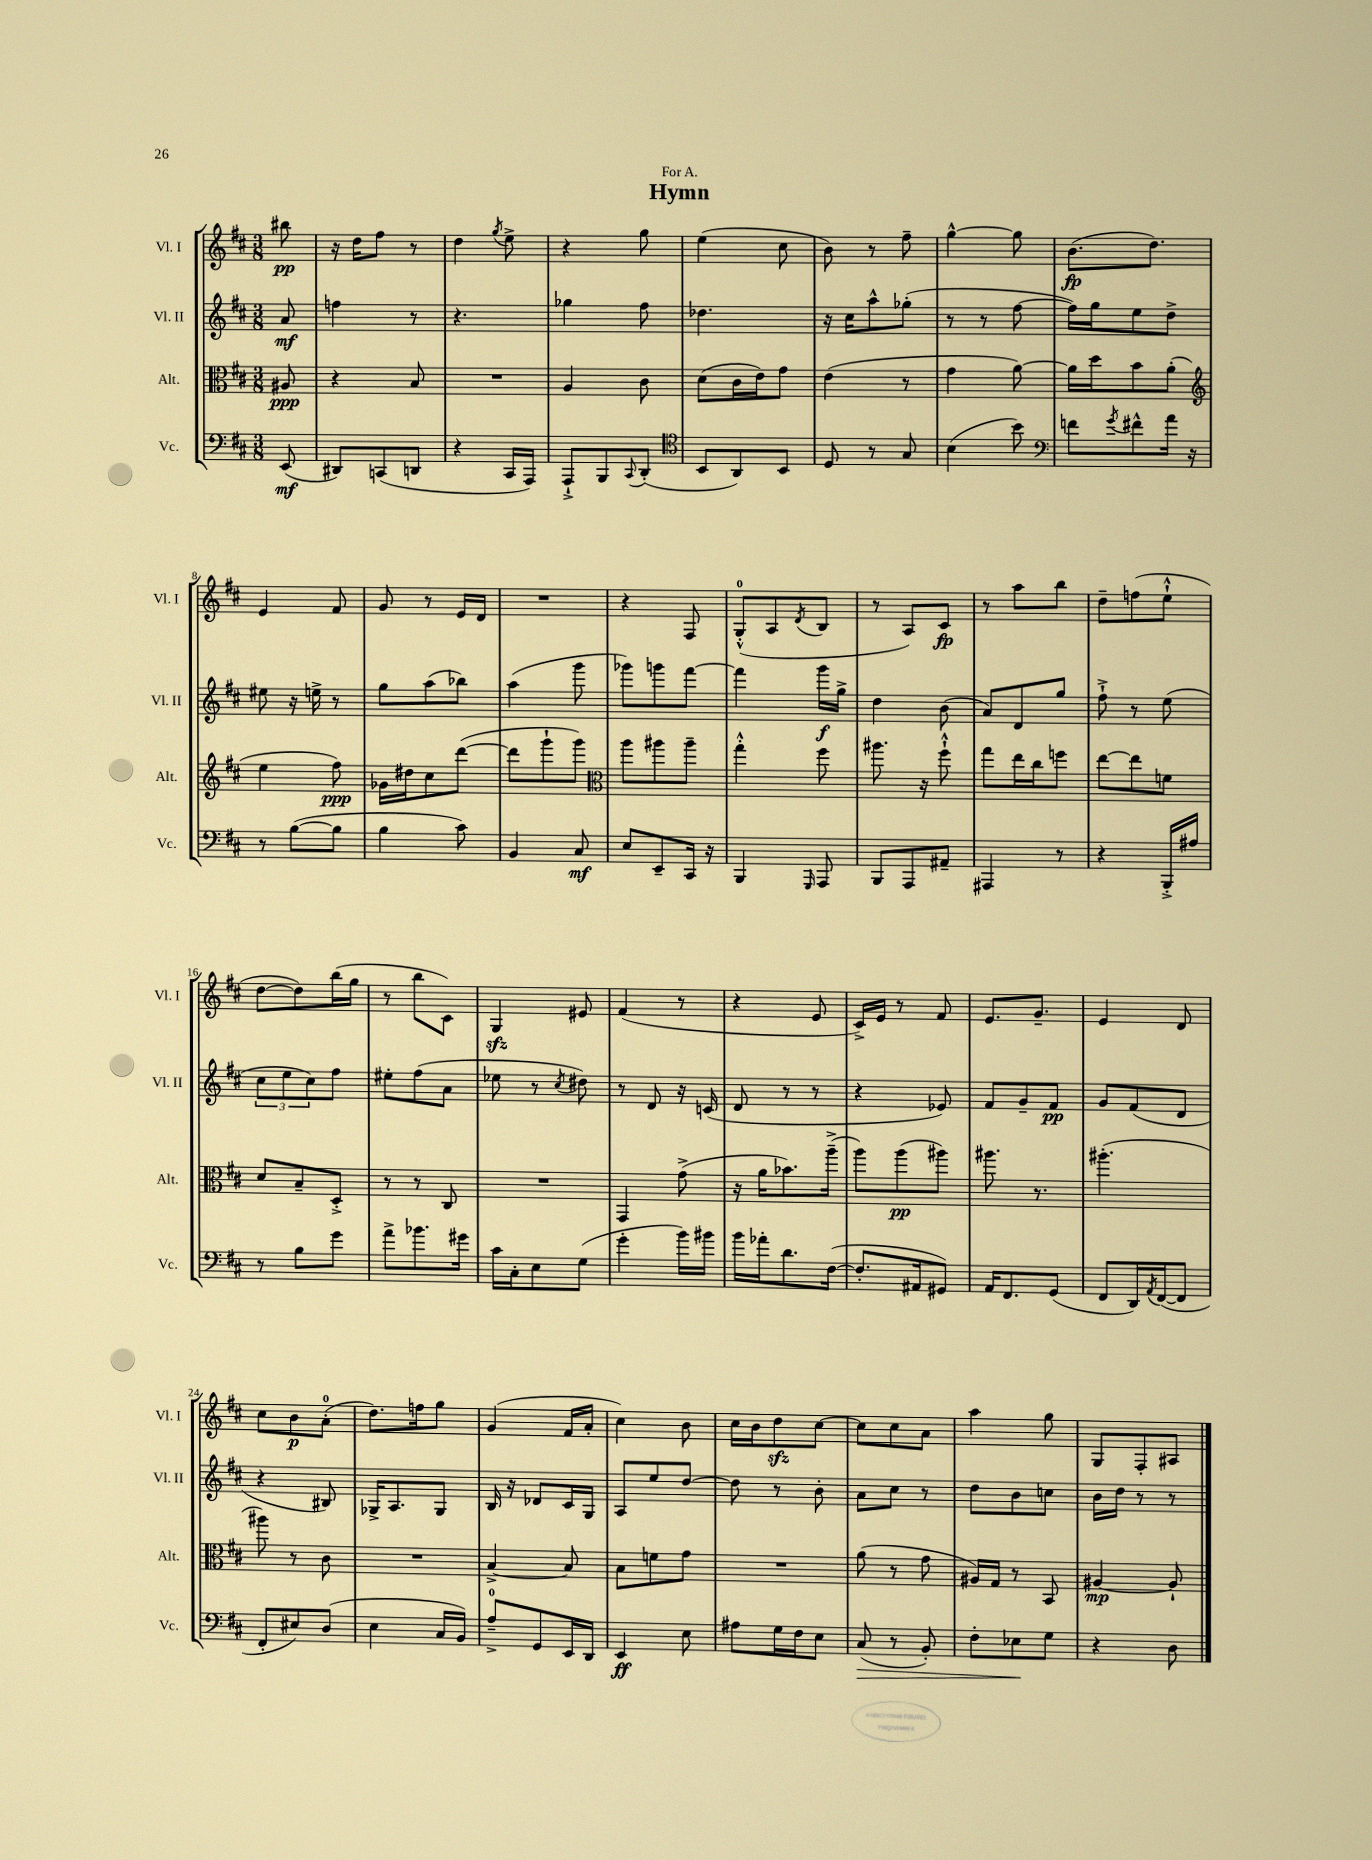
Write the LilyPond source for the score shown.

\header { title = "Hymn" dedication = "For A." }
<<
\new StaffGroup <<
\new Staff = "s0" \with { instrumentName = "Vl. I" shortInstrumentName = "Vl. I" } {
    \clef treble \key d \major \numericTimeSignature \time 3/8 \partial 8
    bis''8\pp |
    r16 d''16 fis''8 r8 |
    d''4 \acciaccatura { g''8 } e''8-> |
    r4 g''8 |
    e''4( cis''8 |
    b'8) r8 fis''8-- |
    g''4~-^ g''8 |
    b'8.\fp( d''8.) |
    e'4 fis'8 |
    g'8 r8 e'16 d'16 |
    R4. |
    r4 fis8 |
    g8-0-.-^( a8 \acciaccatura { d'8 } b8 |
    r8 a8) cis'8\fp |
    r8 a''8 b''8 |
    d''8-- f''8( e''8-!-^ |
    d''8~ d''8) b''16( g''16 |
    r8 b''8 cis'8) |
    g4\sfz eis'8 |
    fis'4( r8 |
    r4 e'8 |
    cis'16->) e'16 r8 fis'8 |
    e'8. g'8.-- |
    e'4 d'8 |
    cis''8 b'8\p a'8-0-.( |
    d''8.) f''16 g''8 |
    g'4( fis'16 a'16-. |
    cis''4) b'8 |
    cis''16 b'16 d''8\sfz cis''8~ |
    cis''8 cis''8 a'8 |
    a''4 g''8 |
    g8 fis8-. ais8 \bar "|." |
}
\new Staff = "s1" \with { instrumentName = "Vl. II" shortInstrumentName = "Vl. II" } {
    \clef treble \key d \major \numericTimeSignature \time 3/8 \partial 8
    a'8\mf |
    f''4 r8 |
    r4. |
    ges''4 fis''8 |
    des''4. |
    r16 cis''16 a''8-^ ges''8-.( |
    r8 r8 fis''8~ |
    fis''16) g''16 e''8 d''8-> |
    eis''8 r16 e''16-> r8 |
    g''8 a''8( bes''8) |
    a''4( g'''8 |
    ges'''8) g'''8 fis'''8~ |
    fis'''4 g'''16\f g''16-> |
    d''4 b'8( |
    a'8) d'8 g''8 |
    fis''8-!-> r8 e''8( |
    \tuplet 3/2 { cis''8 e''8 cis''8) } fis''8 |
    eis''8-. fis''8( a'8 |
    ees''8 r8 \acciaccatura { cis''8 } dis''8) |
    r8 d'8 r16 c'16( |
    d'8 r8 r8 |
    r4 ees'8) |
    fis'8 g'8-- fis'8\pp |
    g'8 fis'8( d'8 |
    r4 bis8) |
    ges16-> a8. ges8 |
    b16 r16 des'8 cis'16 g16 |
    a8 e''8 d''8~ |
    d''8 r8 b'8-. |
    a'8 cis''8 r8 |
    d''8 b'8 c''8 |
    b'16 d''16 r8 r8 \bar "|." |
}
\new Staff = "s2" \with { instrumentName = "Alt." shortInstrumentName = "Alt." } {
    \clef alto \key d \major \numericTimeSignature \time 3/8 \partial 8
    ais8\ppp |
    r4 b8 |
    R4. |
    a4 cis'8 |
    d'8( cis'16 e'16) g'8 |
    e'4( r8 |
    g'4 a'8~) |
    a'16 d''16 b'8 a'8-.( |
    \clef treble e''4 fis''8\ppp) |
    ges'16 dis''16 cis''8 d'''8~( |
    d'''8 g'''8-! g'''8) |
    \clef alto a''8 ais''8 ais''8-- |
    g''4-.-^ fis''8 |
    ais''8. r16 fis''8-!-^ |
    g''8 e''16 cis''16 f''8 |
    e''8~ e''8 f'8 |
    d'8 b8-- d8-.-> |
    r8 r8 cis8 |
    R4. |
    g,4 g'8->( |
    r16 a'16 bes'8.) a''16--->( |
    a''8) a''8\pp( ais''8) |
    ais''8. r8. |
    ais''4.-.( |
    ais''8) r8 cis'8 |
    R4. |
    b4~-> b8 |
    b8 f'8 g'8 |
    R4. |
    a'8( r8 g'8 |
    ais16) g16 r8 b,8 |
    ais4~\mp ais8-! \bar "|." |
}
\new Staff = "s3" \with { instrumentName = "Vc." shortInstrumentName = "Vc." } {
    \clef bass \key d \major \numericTimeSignature \time 3/8 \partial 8
    e,8\mf( |
    dis,8) c,8( d,8 |
    r4 cis,16 a,,16) |
    a,,8-!-> b,,8 \appoggiatura { cis,8 } d,8-.( |
    \clef tenor b,8 a,8) b,8 |
    d8 r8 g8 |
    b4( b'8) |
    \clef bass f'8 \acciaccatura { g'8 } fis'8-^ a'16 r16 |
    r8 b8~( b8 |
    b4 cis'8) |
    b,4 cis8\mf |
    e8 e,8-- cis,16 r16 |
    b,,4 \grace { g,,16 } a,,8 |
    b,,8 a,,8 ais,8-- |
    ais,,4 r8 |
    r4 b,,16-.-> ais16 |
    r8 b8 g'8 |
    a'8-> bes'8. gis'16 |
    cis'16 cis16-. e8 g8( |
    g'4-. b'16) bis'16 |
    b'16 aes'16-. d'8. fis16~( |
    fis8.-. ais,16 gis,8) |
    a,16 fis,8. g,8( |
    fis,8 d,16) \acciaccatura { a,8 } fis,16~( fis,8 |
    fis,8-. eis8) d8( |
    e4 cis16 b,16) |
    a8-0---> g,8 e,16 d,16 |
    e,4\ff e8 |
    ais8 g16 fis16 e8 |
    cis8\>( r8 b,8-.) |
    fis8-. ees8\! g8 |
    r4 d8 \bar "|." |
}
>>
>>
